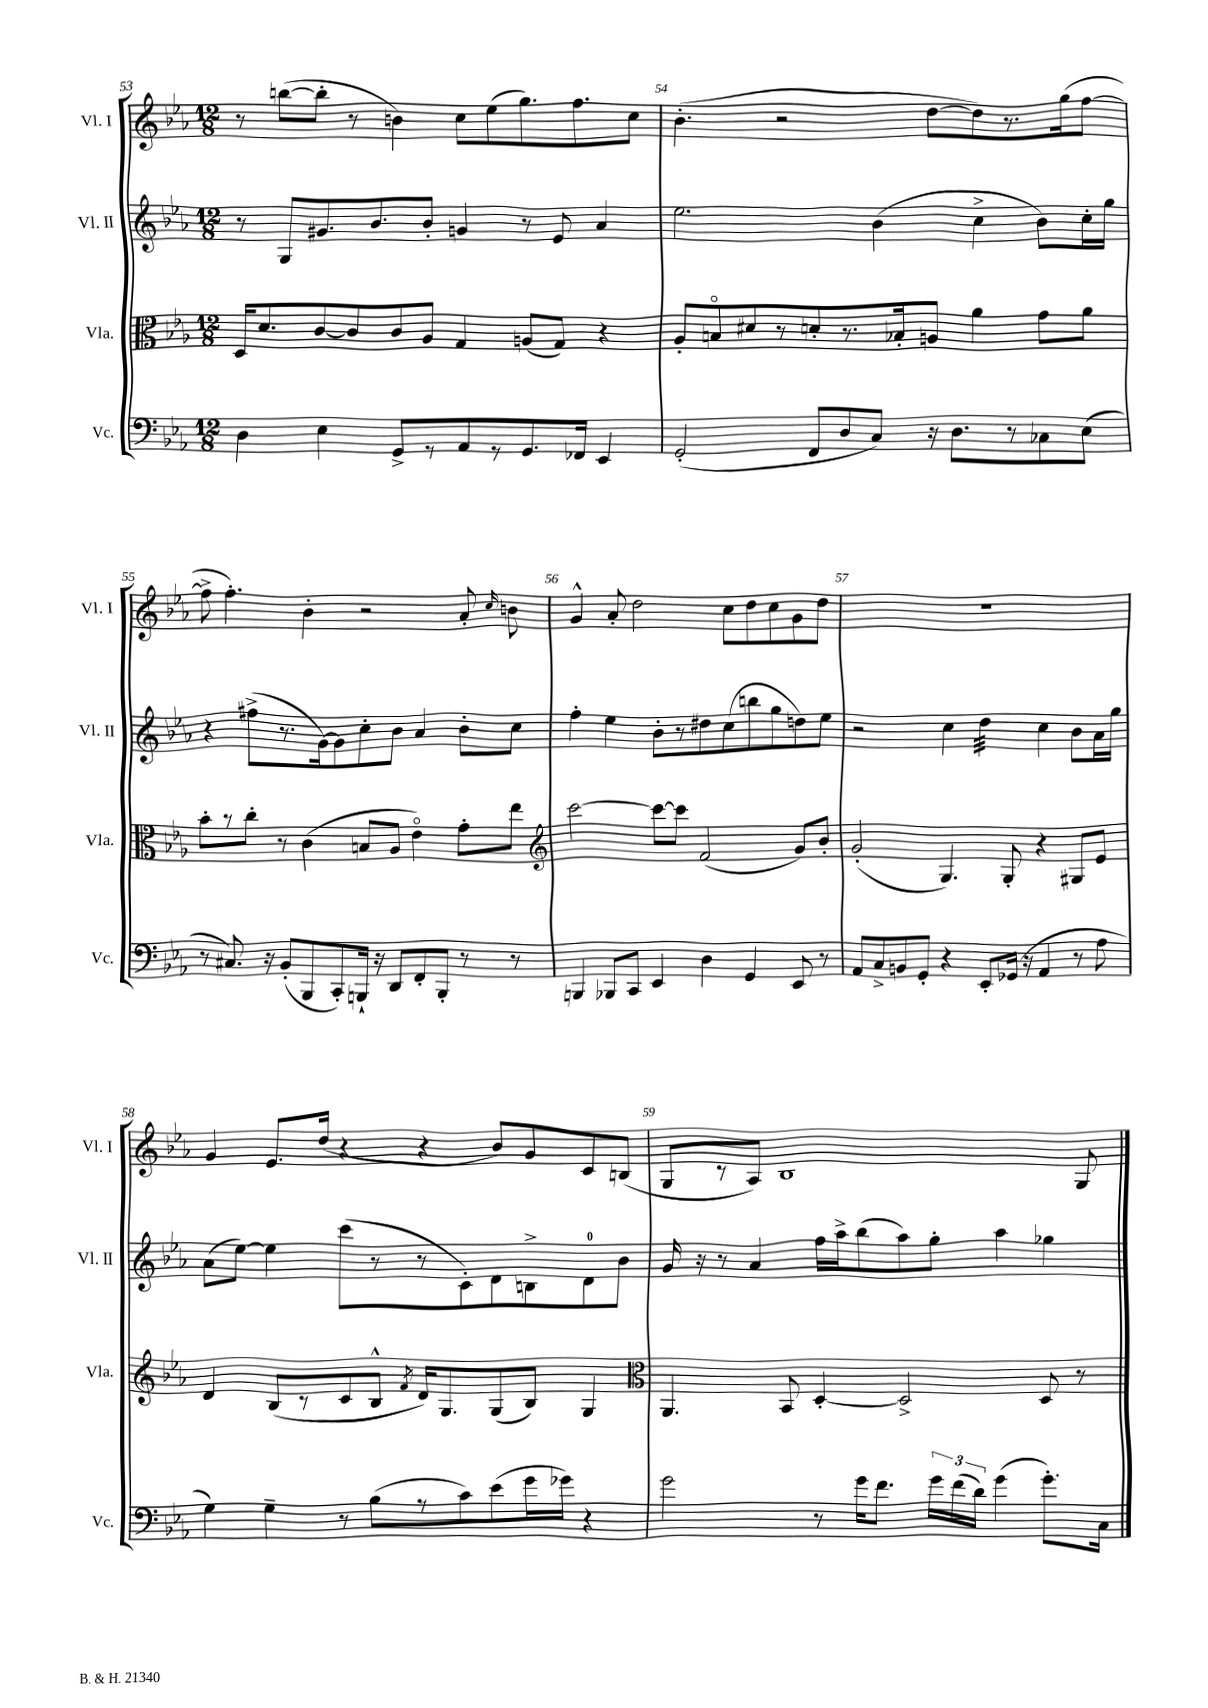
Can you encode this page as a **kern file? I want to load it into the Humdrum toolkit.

**kern	**kern	**kern	**kern
*part4	*part3	*part2	*part1
*staff4	*staff3	*staff2	*staff1
*I"Vc.	*I"Vla.	*I"Vl. II	*I"Vl. I
*I'Vc.	*I'Vla.	*I'Vl. II	*I'Vl. I
*clefF4	*clefC3	*clefG2	*clefG2
*k[b-e-a-]	*k[b-e-a-]	*k[b-e-a-]	*k[b-e-a-]
*M12/8	*M12/8	*M12/8	*M12/8
=53	=53	=53	=53
4D\	16D/KL	8r	8r
.	8.d/	.	.
.	.	8G/L	([8bbn\L
4E-\	[8c/	8.g#X/	8bb'\J]
.	8c/]	.	8r
.	.	8.b-/	.
8GG^/L	8c/	.	4bn\)
8r	8A-/J	8b-'/J	.
8AA-/	4G/	4gn/	8cc\L
8r	.	.	(8ee-\
8.GG/	(8An/L	8r	8.gg\)
.	8G/J)	8e-/	.
16FF-X/Jk	.	.	8.ff\
4EE-/	4r	4a-/	.
.	.	.	8cc\J
=54	=54	=54	=54
(2GG'/	8A-'/L	2.ee-\	(4.b-'\
.	8Bn/	.	.
.	8d#X/	.	.
.	8r	.	2r
8FF/L	8dn'/	.	.
8D/	8.r	.	.
8C/J)	.	(4b-\	.
.	16B-X'/k	.	.
16r	8An/J	.	[8dd\L
8.D\L	.	.	.
.	4a-\	4cc^\	8dd\])
8r	.	.	8.r
8C-X\	8g\L	8b-\L)	.
.	.	.	(16gg\k
(8E-\J	8a-\J	16cc'\L	[8ff\J
.	.	16gg\JJ	.
!!LO:LB:g=z
=55	=55	=55	=55
8r	8b-'\L	4r	8ff^\]
8.C#X/)	8r	.	4.ff'\)
.	8cc'\J	(8ff#X^\L	.
16r	.	.	.
(8BB-'/L	8r	8.r	.
8BBB-/	(4c\	.	4b-'\
.	.	[16g\k)	.
8CC'/)	.	8g\]	.
16BBBn`/Jk	8Bn/L	8cc'\	2r
16r	.	.	.
8DD/L	8A-/J	8b-\J	.
8FF'/	4e-\)	4a-/	.
8BBB'/J	.	.	.
8r	8g'\L	8b-'\L	8a-'/
.	.	.	16qqcc/
8r	8ee-\J	8cc\J	8bn\
=56	=56	=56	=56
*	*clefG2	*	*
4BBBn/	[2ccc\	4ff'\	4g^^/
8BBB-X/L	.	4ee-\	8a-'/
8CC/J	.	.	2dd\
4EE-/	8ccc\L_	8b-'\L	.
.	8ccc\J]	8r	.
4D\	(2f/	8dd#X\	.
.	.	(8cc\	8cc\L
4GG/	.	8bbn\	8dd\
.	.	8gg\	8cc\
8EE-/	8g/L)	8ddn\)	8g\
8r	8b-'/J	8ee-\J	8dd\J
=57	=57	=57	=57
8AA-/L	(2g'/	2r	1.r
8C^/	.	.	.
8BBn/	.	.	.
8GG'/J	.	.	.
4r	4.G/)	4cc\	.
*	*	*tremolo	*
8EE-'/L	.	32dd\LLL	.
.	.	32dd\	.
.	.	32dd\	.
.	.	32dd\	.
(16GG-X/Jk	8G'/	32dd\	.
.	.	32dd\	.
16r	.	32dd\	.
.	.	32dd\JJJ	.
*	*	*Xtremolo	*
4AA-/	4r	4cc\	.
8r	8G#X/L	8b-\L	.
8A-\	8e-/J	16a-\L	.
.	.	16gg\JJ	.
!!LO:LB:g=z
=58	=58	=58	=58
4G\)	4d/	(8a-\L	4g/
.	.	[8ee-\J)	.
4G~\	(8B-/L	4ee-\]	8.e-/L
.	8r	.	.
.	.	.	(16dd/Jk
8r	8c/	(8ccc\L	4r
(8B-\L	8B-^^/J	8r	.
.	8qf/	.	.
8r	16d/KL)	8r	4r
.	8.G/	.	.
8c\)	.	8c'\)	.
(8e-\	(8G/	8d\	8b-/L)
16g\L	8B-/J)	8Bn^\	8g/
16g-X\JJ)	.	.	.
4r	4G/	8d\	8c/
.	.	8b-\J	(8Bn/J
=59	=59	=59	=59
*	*clefC3	*	*
2g\	4.AA-/	16g/	8G/L
.	.	16r	.
.	.	8r	8r
.	.	4a-/	8A-/J)
.	8BB-/	.	1B-
8r	[4D'/	16ff\LL	.
.	.	16aa-^\J	.
16g\KL	.	(8bb-\	.
8.f\J	.	.	.
.	2D^/]	8aa-\)	.
24g\LL	.	8gg'\J	.
(24f\	.	.	.
24d\JJ)	.	.	.
(4g\	.	4aa-\	.
8.g'\L)	8D/	4gg-X\	.
.	8r	.	8G/
16C\Jk	.	.	.
==	==	==	==
*-	*-	*-	*-
